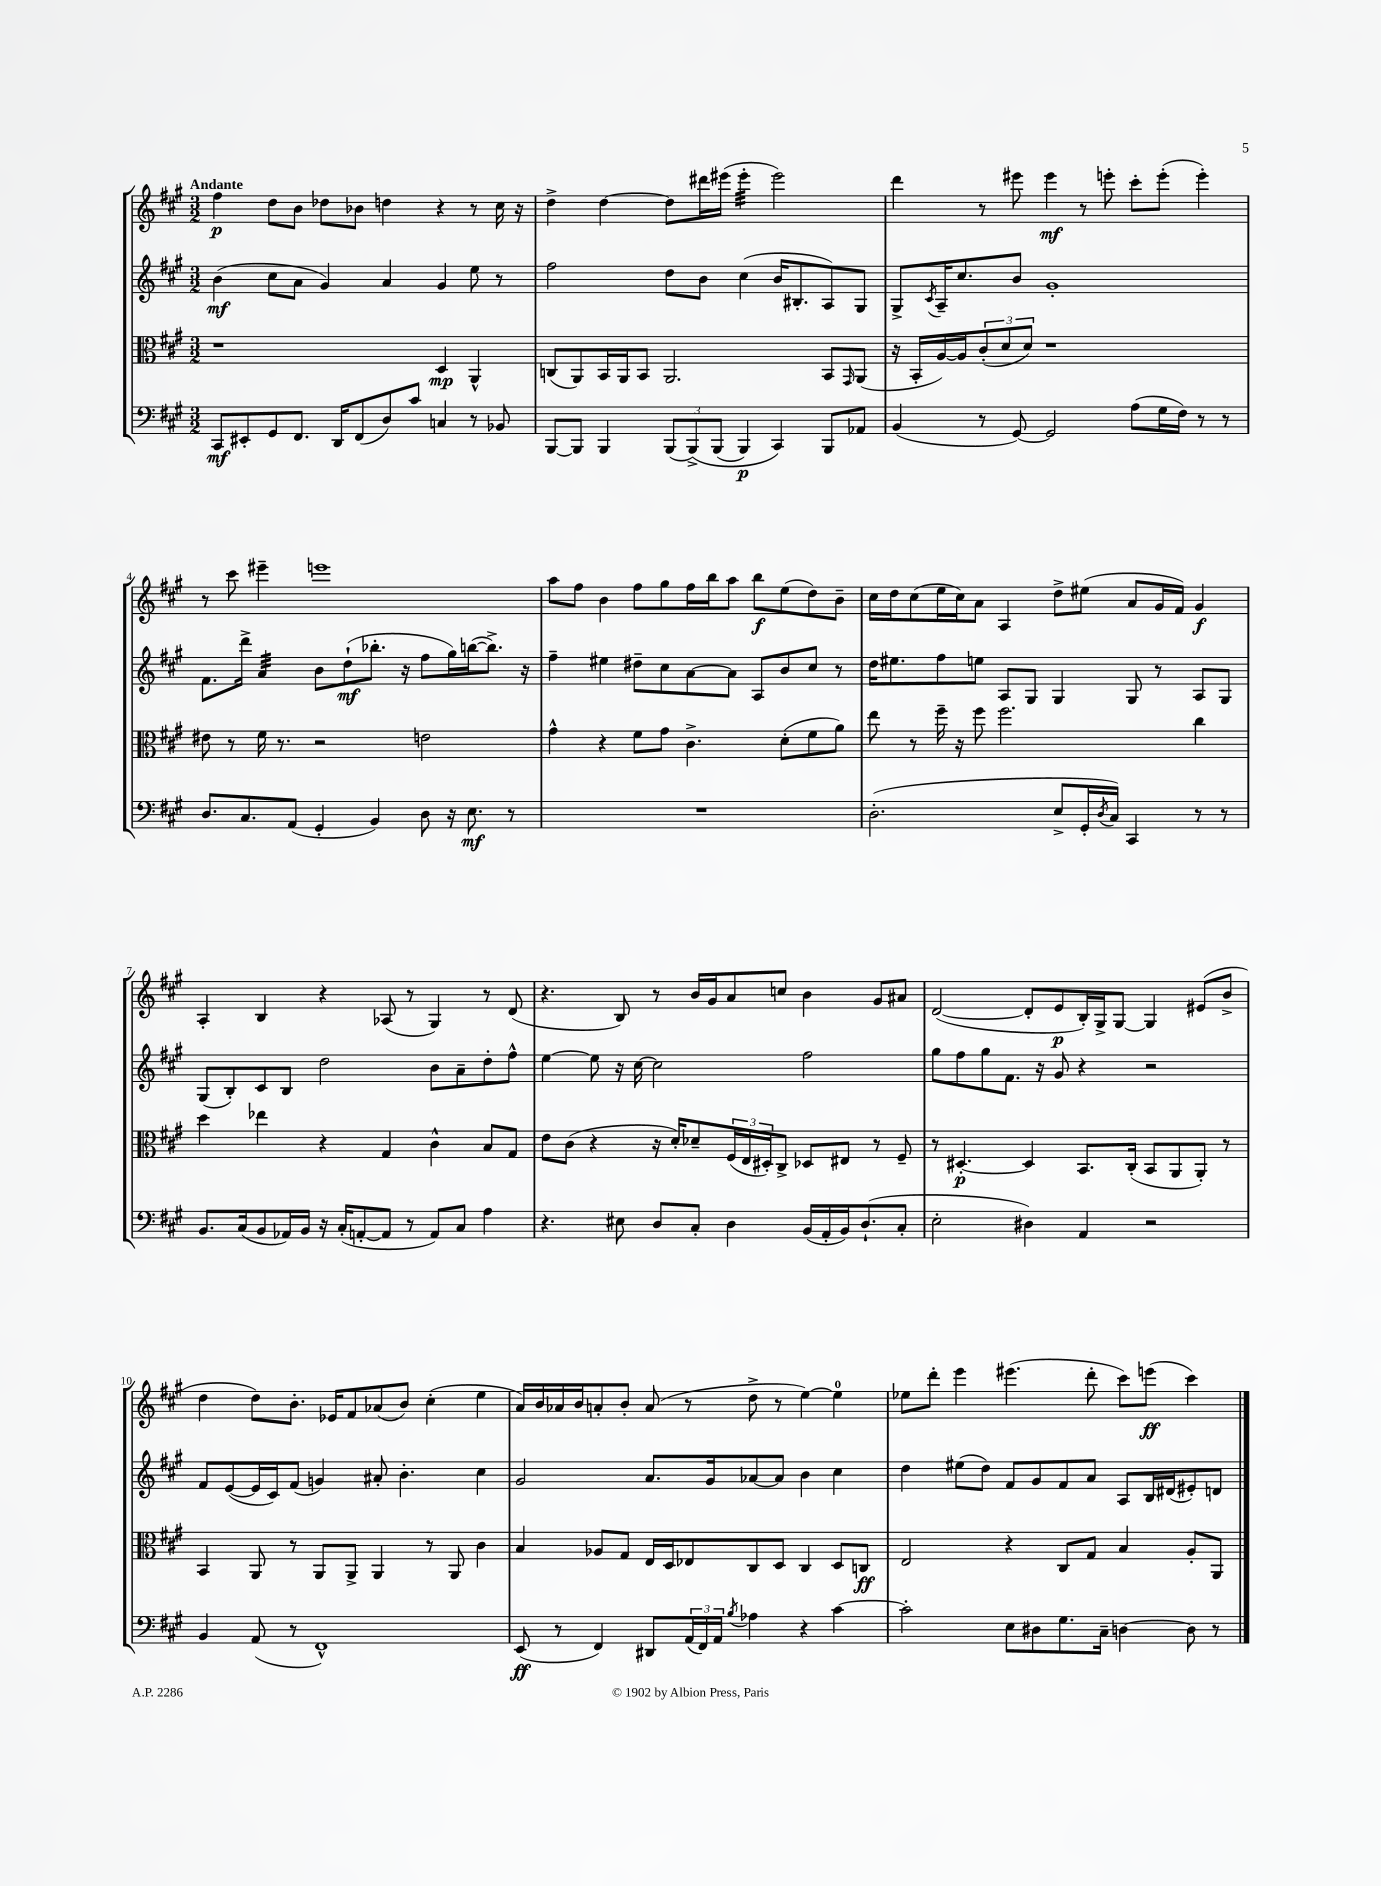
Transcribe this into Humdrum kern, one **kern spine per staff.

**kern	**kern	**kern	**kern
*staff4	*staff3	*staff2	*staff1
*clefF4	*clefC3	*clefG2	*clefG2
*k[f#c#g#]	*k[f#c#g#]	*k[f#c#g#]	*k[f#c#g#]
*M3/2	*M3/2	*M3/2	*M3/2
8CC#	1r	(4b	4ff#
8EE#'	.	.	.
8GG#	.	8cc#	8dd
8.FF#	.	8a	8b
.	.	4g#)	8dd-
16DD	.	.	.
(8FF#	.	.	8b-
8D)	.	4a	4dd
8c#	.	.	.
4C	4D	4g#	4r
8r	4AA^^	8ee	8r
8BB-	.	8r	16cc#
.	.	.	16r
=	=	=	=
[8BBB	(8C	2ff#	4dd^
8BBB]	8AA)	.	.
4BBB	16BB	.	[4dd
.	16AA	.	.
.	8BB	.	.
(12BBB	2.AA	8dd	8dd]
&(12BBB^)	.	.	.
.	.	8b	16ddd#
(12BBB	.	.	.
.	.	.	(16eee#
4BBB)	.	(4cc#	4eee#'
4CC#&)	.	16b	2eee#)
.	.	8.B#'	.
8BBB	8BB	8A)	.
.	16qqGG#	.	.
8AA-	(8AA	8G#	.
=	=	=	=
(4BB	16r	8G#^	4ddd
.	16BB'	.	.
.	.	8qc#	.
.	[16A)	16A~	.
.	16A]	8.cc#	.
8r	(12c#'	.	8r
.	12d	.	.
[8GG#)	.	8b	8eee#
.	12d)	.	.
2GG#]	1r	1g#'	4eee#
.	.	.	8r
.	.	.	8eee'
(8A	.	.	8ccc#'
16G#	.	.	(8eee'
16F#)	.	.	.
8r	.	.	4eee')
8r	.	.	.
=	=	=	=
8.D	8e#	8.f#	8r
.	8r	.	8ccc#
8.C#	.	16ddd^	.
.	16f#	4a	4eee#~
.	8.r	.	.
(8AA	.	.	.
4GG#'	2r	8b	1eee
.	.	(8dd`	.
4BB)	.	8.bb-'	.
.	.	16r	.
8D	2e	8ff#	.
16r	.	16gg#)	.
8.E	.	([16bb	.
.	.	8.bb^])	.
8r	.	.	.
.	.	16r	.
=	=	=	=
1.r	4g#^^	4ff#~	8aa
.	.	.	8ff#
.	4r	4ee#	4b
.	8f#	8dd#~	8ff#
.	8g#	8cc#	8gg#
.	4.c#^	[8a	16ff#
.	.	.	16bb
.	.	8a]	8aa
.	.	8A	8bb
.	(8d'	8b	(8ee
.	8f#	8cc#	8dd)
.	8a)	8r	8b~
=	=	=	=
(2.D'	8ee	16dd	16cc#
.	.	8.ee#	16dd
.	8r	.	(8cc#
.	16ff#~	8ff#	16ee
.	16r	.	16cc#)
.	8ff#	8ee	8a
.	2.ff#	8A	4A
.	.	8G#	.
8E^	.	4G#	8dd^
16GG#'	.	.	(8ee#
8qD	.	.	.
16C#)	.	.	.
4CC#	.	8G#	8a
.	.	8r	16g#
.	.	.	16f#)
8r	4cc#	8A	4g#
8r	.	8G#	.
=	=	=	=
8.BB	4dd	(8G#	4A'
.	.	8B')	.
(16C#	.	.	.
8BB	4ee-	8c#	4B
16AA-)	.	8B	.
16BB	.	.	.
16r	4r	2dd	4r
(16C#'	.	.	.
[8AA'	.	.	.
8AA]	4G#	.	(8A-
8r	.	.	8r
8AA)	4c#^^	8b	4G#)
8C#	.	8a~	.
4A	8B	8dd'	8r
.	8G#	8ff#^^	(8d
=	=	=	=
4.r	8e	[4ee	4.r
.	(8c#	.	.
.	4r	8ee]	.
8E#	.	16r	8B)
.	.	[16cc#	.
8D	16r	2cc#]	8r
.	16d')	.	.
8C#'	8d-~	.	16b
.	.	.	16g#
4D	(24F#	.	8a
.	24E	.	.
.	24D#')	.	.
.	8C#^	.	8cc
(16BB	8D-	2ff#	4b
16AA'	.	.	.
16BB)	8E#	.	.
(8.D`	.	.	.
.	8r	.	8g#
8C#'	8F#~	.	8a#
=	=	=	=
2E'	8r	8gg#	([2d
.	[4.D#'	8ff#	.
.	.	8gg#	.
.	.	8.f#	.
4D#)	4D#]	.	8d']
.	.	16r	.
.	.	8g#	8e
4AA	8.BB	4r	16B')
.	.	.	16G#^
.	.	.	[8G#
.	(16C#'	.	.
2r	8BB	2r	4G#]
.	8AA	.	.
.	8AA')	.	(8e#
.	8r	.	8b^
=	=	=	=
4BB	4BB	8f#	4dd
.	.	([8e	.
(8AA	8AA	16e]	8dd)
.	.	16c#)	.
8r	8r	(8f#	8.b'
1FF#^^)	8AA	4g)	.
.	.	.	16e-
.	8AA^	.	8f#
.	4AA	8a#'	(8a-
.	.	4.b'	8b)
.	8r	.	(4cc#'
.	8AA	.	.
.	4c#	4cc#	4ee
=	=	=	=
(8EE	4B	2g#	16a)
.	.	.	16b
8r	.	.	16a-
.	.	.	16b
4FF#)	8A-	.	8a'
.	8G#	.	8b'
8DD#	16E	8.a	(8a
.	16D	.	.
(24AA	8E-	.	8r
24FF#)	.	.	.
.	.	16g#	.
24AA	.	.	.
8qB	.	.	.
4A-	8C#	[8a-	8dd^
.	8D	8a-]	8r
4r	4C#	4b	[4ee)
[4c#	8D	4cc#	4ee]
.	8C	.	.
=	=	=	=
2c#']	2E	4dd	8ee-
.	.	.	8ddd'
.	.	(8ee#	4eee
.	.	8dd)	.
8E	4r	8f#	(4.eee#
8D#	.	8g#	.
8.G#	8C#	8f#	.
.	8G#	8a	8ddd'
16C#~	.	.	.
[4D	4B	8A	8ccc#)
.	.	16B	(8eee
.	.	(16d#	.
8D]	8A'	8e#')	4ccc#)
8r	8AA	8d	.
==	==	==	==
*-	*-	*-	*-
